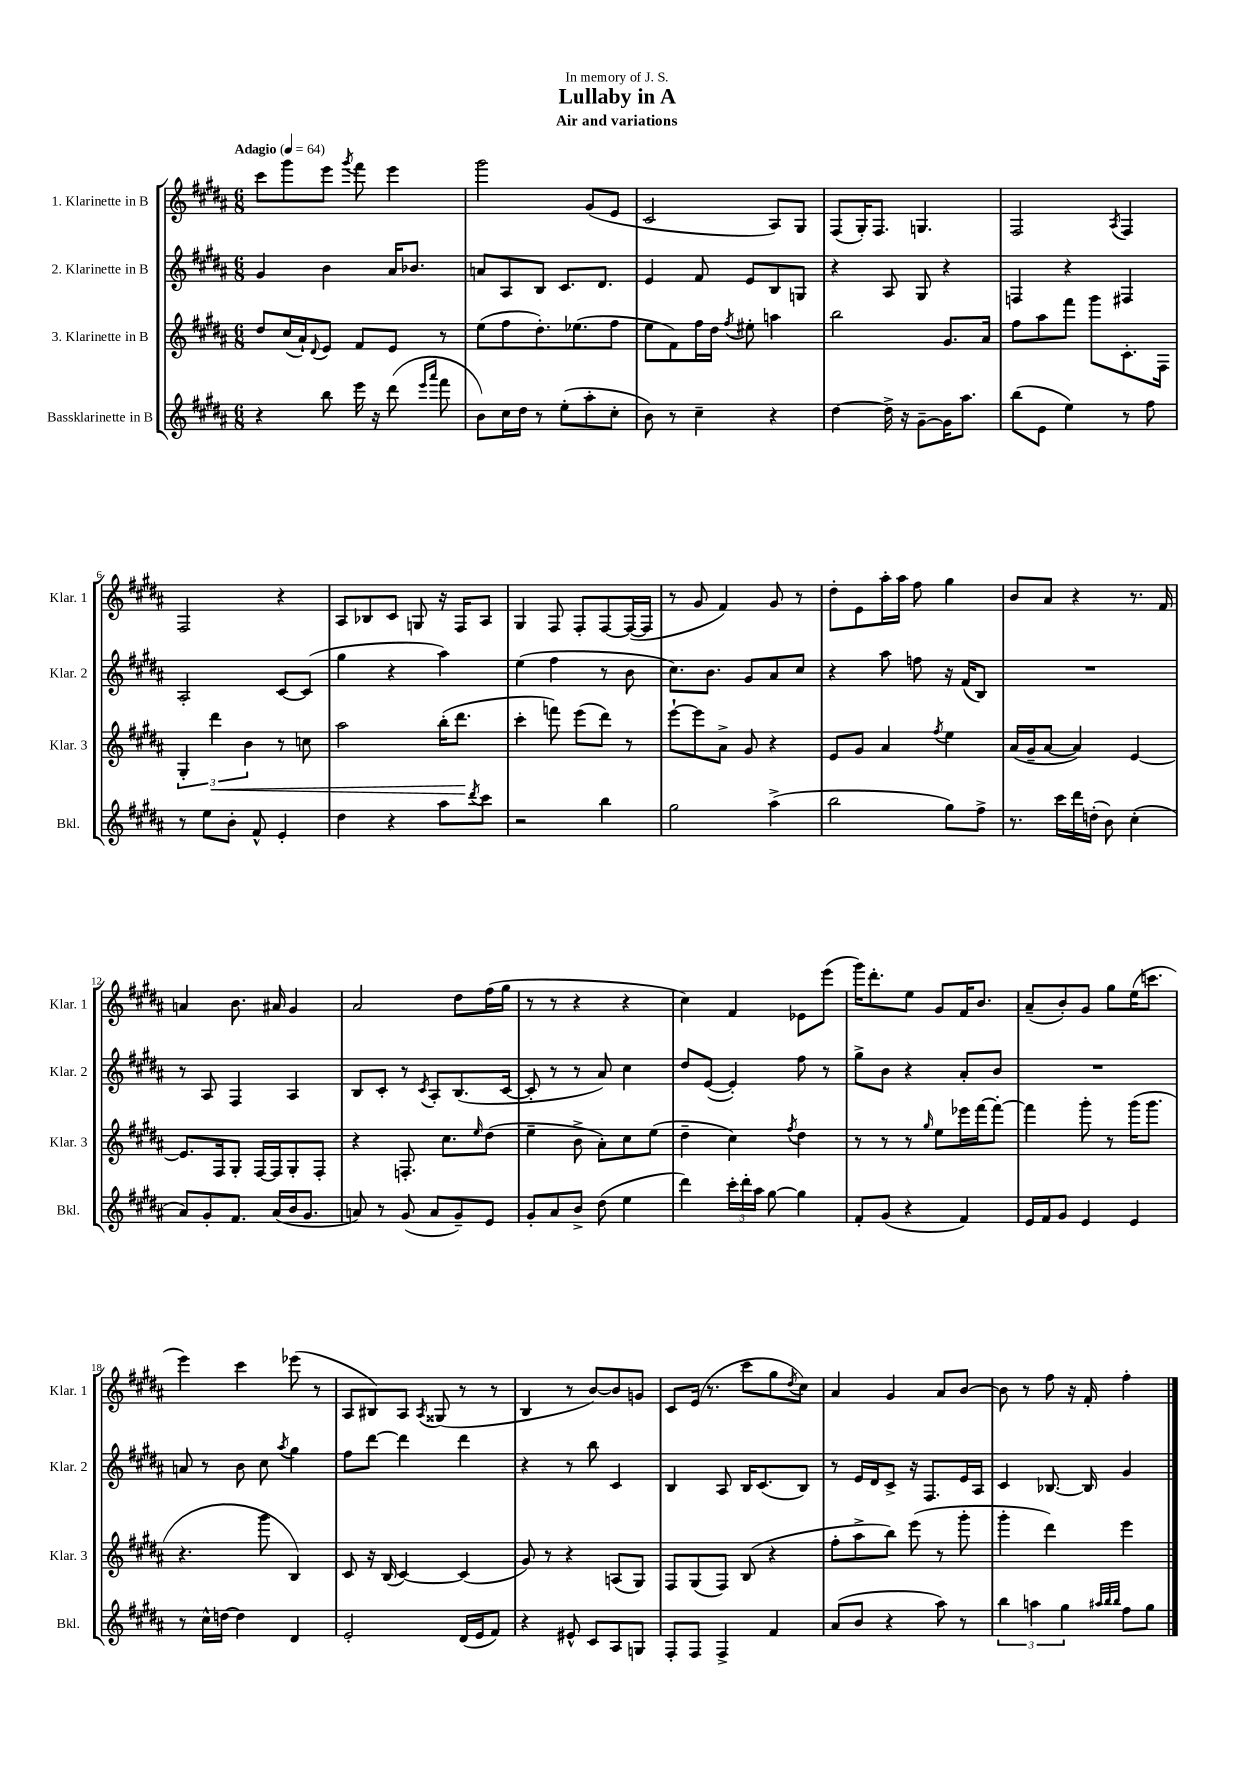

**kern	**kern	**dynam	**kern	**kern
*part4	*part3	*part3	*part2	*part1
*staff4	*staff3	*staff3	*staff2	*staff1
*I"Bassklarinette in B	*I"3. Klarinette in B	*	*I"2. Klarinette in B	*I"1. Klarinette in B
*I'Bkl.	*I'Klar. 3	*	*I'Klar. 2	*I'Klar. 1
*clefG2	*clefG2	*	*clefG2	*clefG2
*k[f#c#g#d#a#]	*k[f#c#g#d#a#]	*	*k[f#c#g#d#a#]	*k[f#c#g#d#a#]
*M6/8	*M6/8	*	*M6/8	*M6/8
*MM64	*MM64	*	*MM64	*MM64
=1	=1	=1	=1	=1
!	!	!	!	!LO:TX:a:B:t=Adagio
4r	8dd#/L	.	4g#/	8ccc#\L
.	(16cc#/L	.	.	8ggg#\
.	16a#`/J)	.	.	.
.	8qqd#/	.	.	.
8bb\	8e/J	.	4b\	8eee\J
.	.	.	.	8qggg#/
16eee\	8f#/L	.	.	8fff#\
16r	.	.	.	.
(8ddd#\	8e/J	.	16a#/KL	4eee\
.	.	.	8.b-X/J	.
16qqeee/LL	.	.	.	.
16qqaaa#/JJ	.	.	.	.
8fff#\	8r	.	.	.
=2	=2	=2	=2	=2
8b\L)	(8ee\L	.	8an/L	2ggg#\
16cc#\L	8ff#\	.	8A#/	.
16dd#\JJ	.	.	.	.
8r	8.dd#'\)	.	8B/J	.
(8ee'\L	.	.	8.c#/L	.
.	(8.ee-X\	.	.	.
8aa#'\	.	.	.	(8g#/L
.	.	.	8.d#/J	.
8cc#'\J	8ff#\J	.	.	8e/J
=3	=3	=3	=3	=3
8b\)	8ee\L	.	4e/	2c#/
8r	8f#\)	.	.	.
4cc#~\	16ff#\L	.	8f#/	.
.	16dd#\JJ	.	.	.
.	8qff#/	.	.	.
.	8ee#X'\	.	8e/L	.
4r	4aan\	.	8B/	8A#/L)
.	.	.	8Gn/J	8G#/J
=4	=4	=4	=4	=4
[4dd#\	2bb\	.	4r	(8F#/L
.	.	.	.	16G#'/K)
.	.	.	.	8.F#/J
16dd#^\]	.	.	8A#/	.
16r	.	.	.	.
[8g#~\L	.	.	8G#/	4.Gn/
16g#\K]	8.g#/L	.	4r	.
8.aa#\J	.	.	.	.
.	16a#/Jk	.	.	.
=5	=5	=5	=5	=5
(8bb\L	8ff#\L	.	4Fn/	2F#/
8e\J	8aa#\	.	.	.
4ee\)	8fff#\J	.	4r	.
.	8ggg#\L	.	.	.
.	.	.	.	8qA#/
8r	8.c#'\	.	4F#X/	4F#/
8ff#\	.	.	.	.
.	16F#\Jk	.	.	.
!!LO:LB:g=z
=6	=6	=6	=6	=6
8r	6G#'/	.	2A#'/	2F#/
8ee\L	.	.	.	.
!	!	!LO:HP:b	!	!
.	6ddd#\	<	.	.
8b'\J	.	.	.	.
.	6b\	.	.	.
8f#^^/	.	.	.	.
4e'/	8r	.	[8c#/L	4r
.	8ccn\	.	(8c#/J]	.
=7	=7	=7	=7	=7
4dd#\	2aa#\	.	4gg#\	8A#/L
.	.	.	.	8B-X/
4r	.	.	4r	8c#/J
.	.	.	.	8Gn/
8aa#\L	(16bb'\KL	.	4aa#\)	16r
.	8.ddd#\J	.	.	16F#/KL
8qddd#/	.	.	.	.
8ccc#\J	.	.	.	8A#/J
.	.	[	.	.
=8	=8	=8	=8	=8
2r	4ccc#'\	.	(4ee\	4G#/
.	8fffn\)	.	4ff#\	8F#/
.	(8eee\L	.	.	8F#'/L
4bb\	8ddd#\J)	.	8r	[8F#/
.	8r	.	8b\	(16F#/L_
.	.	.	.	16F#/JJ]
=9	=9	=9	=9	=9
2gg#\	[8eee`\L	.	8.cc#\L)	8r
.	8eee\]	.	.	8g#/
.	.	.	8.b\J	.
.	8a#^\J	.	.	4f#/)
.	8g#/	.	8g#/L	.
(4aa#^\	4r	.	8a#/	8g#/
.	.	.	8cc#/J	8r
=10	=10	=10	=10	=10
2bb\	8e/L	.	4r	8dd#'\L
.	8g#/J	.	.	8e\
.	4a#/	.	8aa#\	16aa#'\L
.	.	.	.	16aa#\JJ
.	.	.	8ffn\	8ff#\
.	8qff#/	.	.	.
8gg#\L)	4ee\	.	16r	4gg#\
.	.	.	(16f#/KL	.
8ff#^\J	.	.	8B/J)	.
=11	=11	=11	=11	=11
8.r	(16a#/LL	.	2.r	8b/L
.	16g#~/J	.	.	.
.	[8a#/J	.	.	8a#/J
16ccc#\LL	.	.	.	.
16ddd#\	4a#/])	.	.	4r
(16ddn'\JJ	.	.	.	.
8b\)	.	.	.	.
(4cc#'\	[4e/	.	.	8.r
.	.	.	.	16f#/
!!LO:LB:g=z
=12	=12	=12	=12	=12
8a#/L)	8.e/L]	.	8r	4an/
8g#'/	.	.	8A#/	.
.	16F#/k	.	.	.
8.f#/J	8G#'/J	.	4F#/	8.b\
.	[16F#/LL	.	.	.
(16a#/LL	16F#/J]	.	.	16a#X/
16b/J	8G#'/	.	4A#/	4g#/
8.g#/J	.	.	.	.
.	8F#'/J	.	.	.
=13	=13	=13	=13	=13
8an/)	4r	.	8B/L	2a#/
8r	.	.	8c#'/J	.
(8g#/	8.Fn'/	.	8r	.
.	.	.	8qc#/	.
8a/L	.	.	8A#'/L	.
.	8.cc#\L	.	.	.
8g#~/)	.	.	(8.B/	8dd#\L
.	16qqee/	.	.	.
8e/J	(8dd#\J	.	.	(16ff#\L
.	.	.	[16c#/Jk	16gg#\JJ
=14	=14	=14	=14	=14
8g#'/L	4ee~\	.	8c#'/]	8r
8a#/	.	.	8r	8r
8b^/J	8b^\	.	8r	4r
(8dd#\	8a#'\L)	.	8a#/)	.
4ee\	8cc#\	.	4cc#\	4r
.	(8ee\J	.	.	.
=15	=15	=15	=15	=15
4ddd#\)	4dd#~\	.	8dd#/L	4cc#\)
.	.	.	([8e/J	.
24ccc#'\LL	4cc#\)	.	4e'/])	4f#/
24ddd#'\	.	.	.	.
24aa#\JJ	.	.	.	.
[8gg#\	.	.	.	.
.	8qff#/	.	.	.
4gg#\]	4dd#\	.	8ff#\	8e-X\L
.	.	.	8r	(8eee\J
=16	=16	=16	=16	=16
8f#'/L	8r	.	8gg#^\L	16ggg#\KL)
.	.	.	.	8.ddd#'\
(8g#/J	8r	.	8b\J	.
4r	8r	.	4r	8ee\J
.	16qqgg#/	.	.	.
.	8ee\L	.	.	8g#/L
4f#/)	16eee-X\L	.	8a#'/L	16f#/K
.	[16fff#\J	.	.	8.b/J
.	8fff#'\J_	.	8b/J	.
=17	=17	=17	=17	=17
16e/LL	4fff#\]	.	2.r	(8a#~/L
16f#/J	.	.	.	.
8g#/J	.	.	.	8b'/)
4e/	8ggg#'\	.	.	8g#/J
.	8r	.	.	8gg#\L
4e/	(16ggg#\KL	.	.	(16ee\K
.	8.ggg#\J	.	.	8.cccn\J
!!LO:LB:g=z
=18	=18	=18	=18	=18
8r	4.r	.	8an/	4eee\)
16cc#^^\LL	.	.	8r	.
[16ddn\JJ	.	.	.	.
4dd\]	.	.	8b\	4ccc#\
.	8ggg#\	.	8cc#\	.
.	.	.	8qaa#/	.
4d#/	4B/)	.	4gg#\	(8eee-X\
.	.	.	.	8r
=19	=19	=19	=19	=19
2e'/	8c#/	.	8ff#\L	8A#/L
.	16r	.	[8ddd#\J	8B#X/)
.	(16B/	.	.	.
.	[4c#/)	.	4ddd#\]	8A#/J
.	.	.	.	8qA#/
.	.	.	.	(8G##X/
(16d#/LL	(4c#/]	.	4ddd#\	8r
16e/J	.	.	.	.
8f#/J)	.	.	.	8r
=20	=20	=20	=20	=20
4r	8g#/)	.	4r	4B/
.	8r	.	.	.
8e#X^^/	4r	.	8r	8r
8c#/L	.	.	8bb\	[8b/L)
8A#/	(8An/L	.	4c#/	8b/]
8Gn/J	8G#/J)	.	.	8gn/J
=21	=21	=21	=21	=21
8F#'/L	8F#/L	.	4B/	8c#/L
8F#/J	(8G#/	.	.	(16e/Jk
.	.	.	.	8.r
4F#^/	8F#/J)	.	8A#/	.
.	(8B/	.	16B/KL	8ccc#\L
.	.	.	(8.c#/	.
4f#/	4r	.	.	8gg#\
.	.	.	.	8qdd#/
.	.	.	8B/J)	8cc#\J)
=22	=22	=22	=22	=22
(8a#/L	8ff#'\L	.	8r	4a#/
8b/J	8aa#^\	.	16e/LL	.
.	.	.	16d#/J	.
4r	8bb\J)	.	8c#^/J	4g#/
.	(8eee\	.	16r	.
.	.	.	8.F#/L	.
8aa#\)	8r	.	.	8a#/L
8r	8ggg#'\	.	16e/L	[8b/J
.	.	.	16A#/JJ	.
=23	=23	=23	=23	=23
6bb\	4ggg#'\	.	4c#/	8b\]
.	.	.	.	8r
6aan\	.	.	.	.
.	4ddd#\)	.	[8.B-X/	8ff#\
6gg#\	.	.	.	.
.	.	.	.	16r
.	.	.	16B-/]	16f#'/
32qqaa#X/LLL	.	.	.	.
32qqbb/	.	.	.	.
32qqbb/JJJ	.	.	.	.
8ff#\L	4eee\	.	4g#/	4ff#'\
8gg#\J	.	.	.	.
==	==	==	==	==
*-	*-	*-	*-	*-
